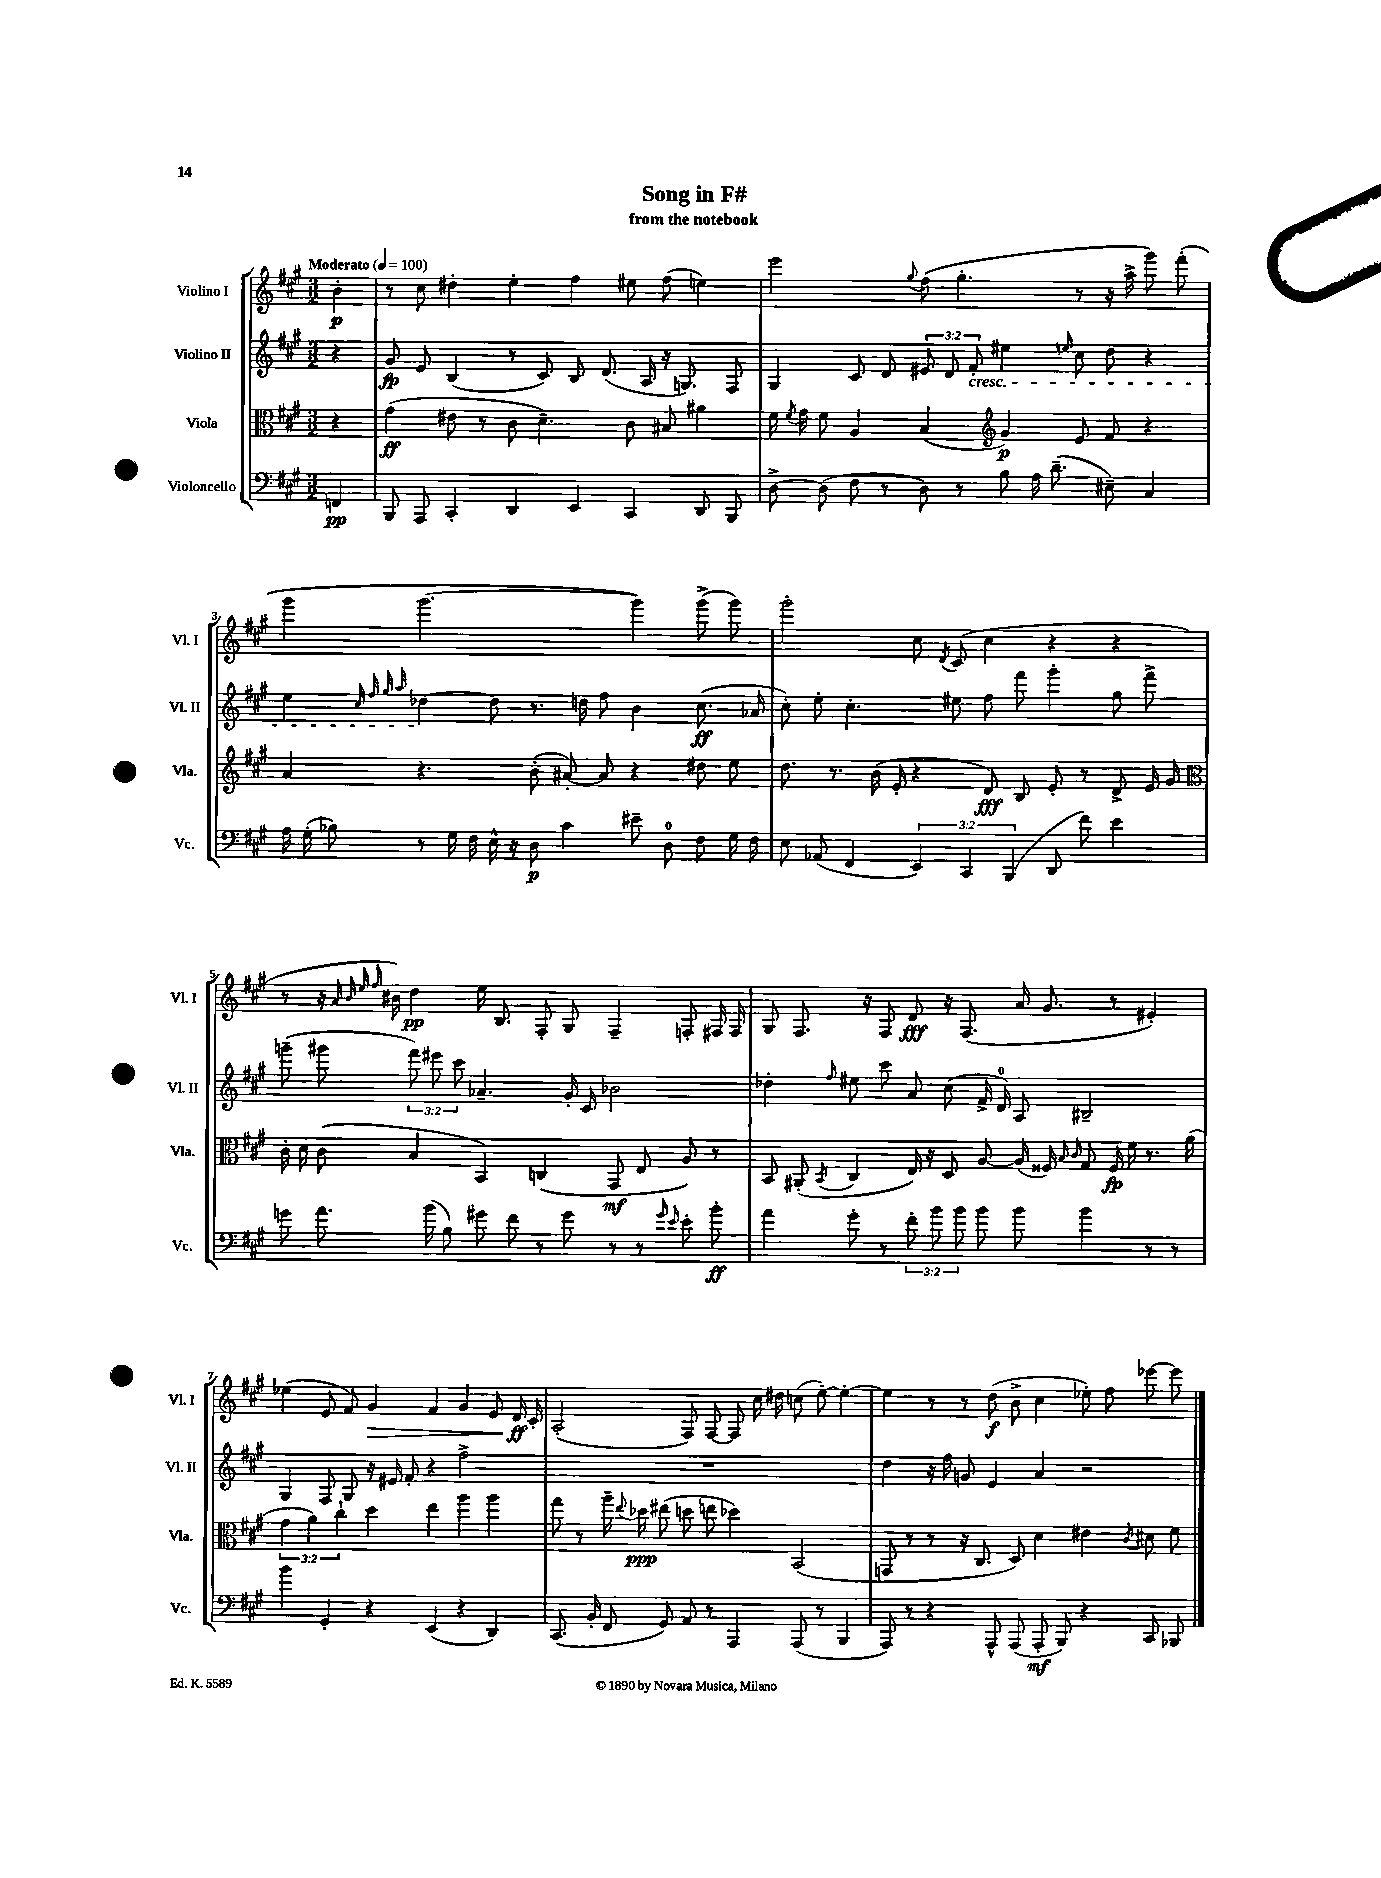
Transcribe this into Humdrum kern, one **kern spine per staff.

**kern	**kern	**kern	**kern
*staff4	*staff3	*staff2	*staff1
*clefF4	*clefC3	*clefG2	*clefG2
*k[f#c#g#]	*k[f#c#g#]	*k[f#c#g#]	*k[f#c#g#]
*M3/2	*M3/2	*M3/2	*M3/2
*MM100	*MM100	*MM100	*MM100
4FF/	4r	4r	4b'\
=	=	=	=
8BBB/	(4g#\	8g#/	8r
8AAA/	.	8e/	8cc#\
4CC#'/	8e#\	(4B/	4dd#'\
.	8r	.	.
4DD/	8c#\	8r	4ee'\
.	4.d~\)	8c#/)	.
4EE/	.	8B/	4ff#\
.	.	(8.d/	.
4CC#/	8c#\	.	8ee#\
.	.	16A/	.
.	8B#/	16r	(8ff#\
.	.	8.G/)	.
8DD/	4a#\	.	4ee\)
8BBB/	.	8F#/	.
=	=	=	=
[8D^\	16f#\	4G#/	2eee\
.	8qf#/	.	.
.	16g#\	.	.
(8D\]	8f#\	.	.
8F#\	4A/	8c#/	.
8r	.	8d/	.
.	.	.	8qqgg#/
8D\)	(4B/	12e#/	(8ff#\
.	.	12d/	.
8r	.	.	4.gg#'\
.	.	12f#'/	.
*	*clefG2	*	*
8B\	4g#/)	4ee#\	.
16A\	.	.	.
(8.d~\	.	.	.
.	.	16qqee/	.
.	8e/	8cc#\	8r
8E#~\)	8f#/	8dd\	16r
.	.	.	16aa^\
4C#/	4r	4r	8ggg#\)
.	.	.	(8fff#'\
=	=	=	=
16A\	4a/	4ee\	4ggg#\
(16G#'\	.	.	.
8B-\)	.	.	.
.	.	32qqcc#/	.
.	.	32qqff#/	.
.	.	32qqgg#/	.
.	.	32qqaa/	.
8r	4.r	[4dd-\	[2.ggg#\
16G#\	.	.	.
16F#\	.	.	.
16E^^\	.	8dd-\]	.
16r	.	.	.
8D\	(8b'\	8.r	.
4c#\	[8a#'/)	.	.
.	.	16dd\	.
.	8a#/]	8ff#\	.
8e#~\	4r	4b\	4ggg#\])
8D\	.	.	.
8F#\	8dd#\	(8.cc#\	(8ggg#^\
16G#\	8ee\	.	8ggg#\)
16F#\	.	16a-/	.
=	=	=	=
8E\	8.dd\	8cc#'\)	2ggg#'\
(8AA-/	.	8ee'\	.
.	8.r	.	.
4FF#/	.	4.cc#'\	.
.	(16b\	.	.
.	16e'/	.	.
6EE/)	4r	.	8cc#\
.	.	.	8qd/
.	.	8ee#\	(8c#/
6CC#/	.	.	.
.	8d/)	8ff#\	4cc#\
(6BBB/	.	.	.
.	8B/	8fff#\	.
8DD/	8e'/	4ggg#'\	4r
8f#\)	8r	.	.
4e\	8d^/	8gg#\	4r
.	16e/	8fff#^\	.
.	16g#/	.	.
=	=	=	=
*	*clefC3	*	*
8g\	16c#'\	(8ggg~\	8r
.	16d\	.	.
8.a\	(8c#\	8ggg#\	16r
.	.	.	32qqa/
.	.	.	32qqb/
.	.	.	32qqee/
.	.	.	32qqff#/
.	.	.	16b#\)
.	4B/	12fff#\)	4dd\
(16b\	.	.	.
.	.	12eee#\	.
8B\)	.	.	.
.	.	12ccc#\	.
8g#\	4BB/)	4.a-~/	16ee\
.	.	.	8.B/
8f#\	.	.	.
8r	(4C/	.	8F#'/
8g#\	.	16g#'/	8G#/
.	.	16c#/	.
8r	8GG#/	2b-\	4F#~/
8r	8E/	.	.
16qqg#/	.	.	.
16qqe/	.	.	.
8e'\	8A/)	.	8F'/
8b'\	8r	.	16F#/
.	.	.	16F#/
=	=	=	=
4a\	8BB/	4dd-'\	8G#/
.	(8AA#'/	.	8.F#/
.	8qBB/	16qqff#/	.
8g#'\	4C#/	8ee#\	.
.	.	.	16r
8r	.	8ccc#\	8F#/
12f#'\	16E/)	8a/	8d/
.	16r	.	.
12b\	.	.	.
.	8D/	(8cc#\	16r
12b\	.	.	.
.	.	.	(8.F#/
8b\	[8A/	16f#^/	.
.	.	16d/)	.
8b\	(16A/]	8A/	16a/
.	16F##/)	.	8.g#/
.	16qqB/	.	.
.	16qqc#/	.	.
4b\	8G#/	2B#~/	.
.	16F##/	.	8r
.	16f#\	.	.
8r	8.r	.	4e#'/)
8r	.	.	.
.	(16a\	.	.
=	=	=	=
4b\	6g#\	4G#/	(4ee-\
.	6a\)	.	.
4GG#'/	.	8F#/	8e/
.	6cc#`\	.	.
.	.	8G#/	8f#/)
4r	4dd\	16r	4g#/
.	.	16e#/	.
.	.	8f#'/	.
(4EE/	4ee\	4r	4f#/
4r	4aa\	2ff#^\	4g#/
4DD/)	4aa\	.	8e/
.	.	.	16d/
.	.	.	16c#'/
=	=	=	=
(8.CC#/	8gg#\	1.r	(2A'/
.	8r	.	.
16BB'/	.	.	.
8FF#/	16aa~\	.	.
.	8qqee/	.	.
.	16dd-\	.	.
8GG#/)	(8ee#\	.	.
8AA/	8dd\	.	8F#/)
8r	8ee\	.	[8F#/
4AAA/	4dd-\)	.	8F#/]
.	.	.	16cc#\
.	.	.	16dd#\
(8AAA/	(2BB/	.	(8cc\
8r	.	.	[8ee'\)
4BBB/	.	.	4ee'\_
=	=	=	=
8AAA/)	8GG/	4dd\	4ee\]
8r	8r	.	.
4r	8r	16r	8r
.	.	16ff#\	.
.	16r	8g/	8r
.	8.C#/	.	.
8AAA^^/	.	4e/	(8dd\
(8AAA/	8D/)	.	8b^\
8AAA'/	4d\	4a/	4cc#\
8BBB/)	.	.	.
4r	4e#\	2r	8ee-'\)
.	.	.	8ff#\
.	8qc#/	.	.
8CC#/	8d#\	.	[8eee-\
8BBB-/	8f#\	.	8eee-\]
==	==	==	==
*-	*-	*-	*-
